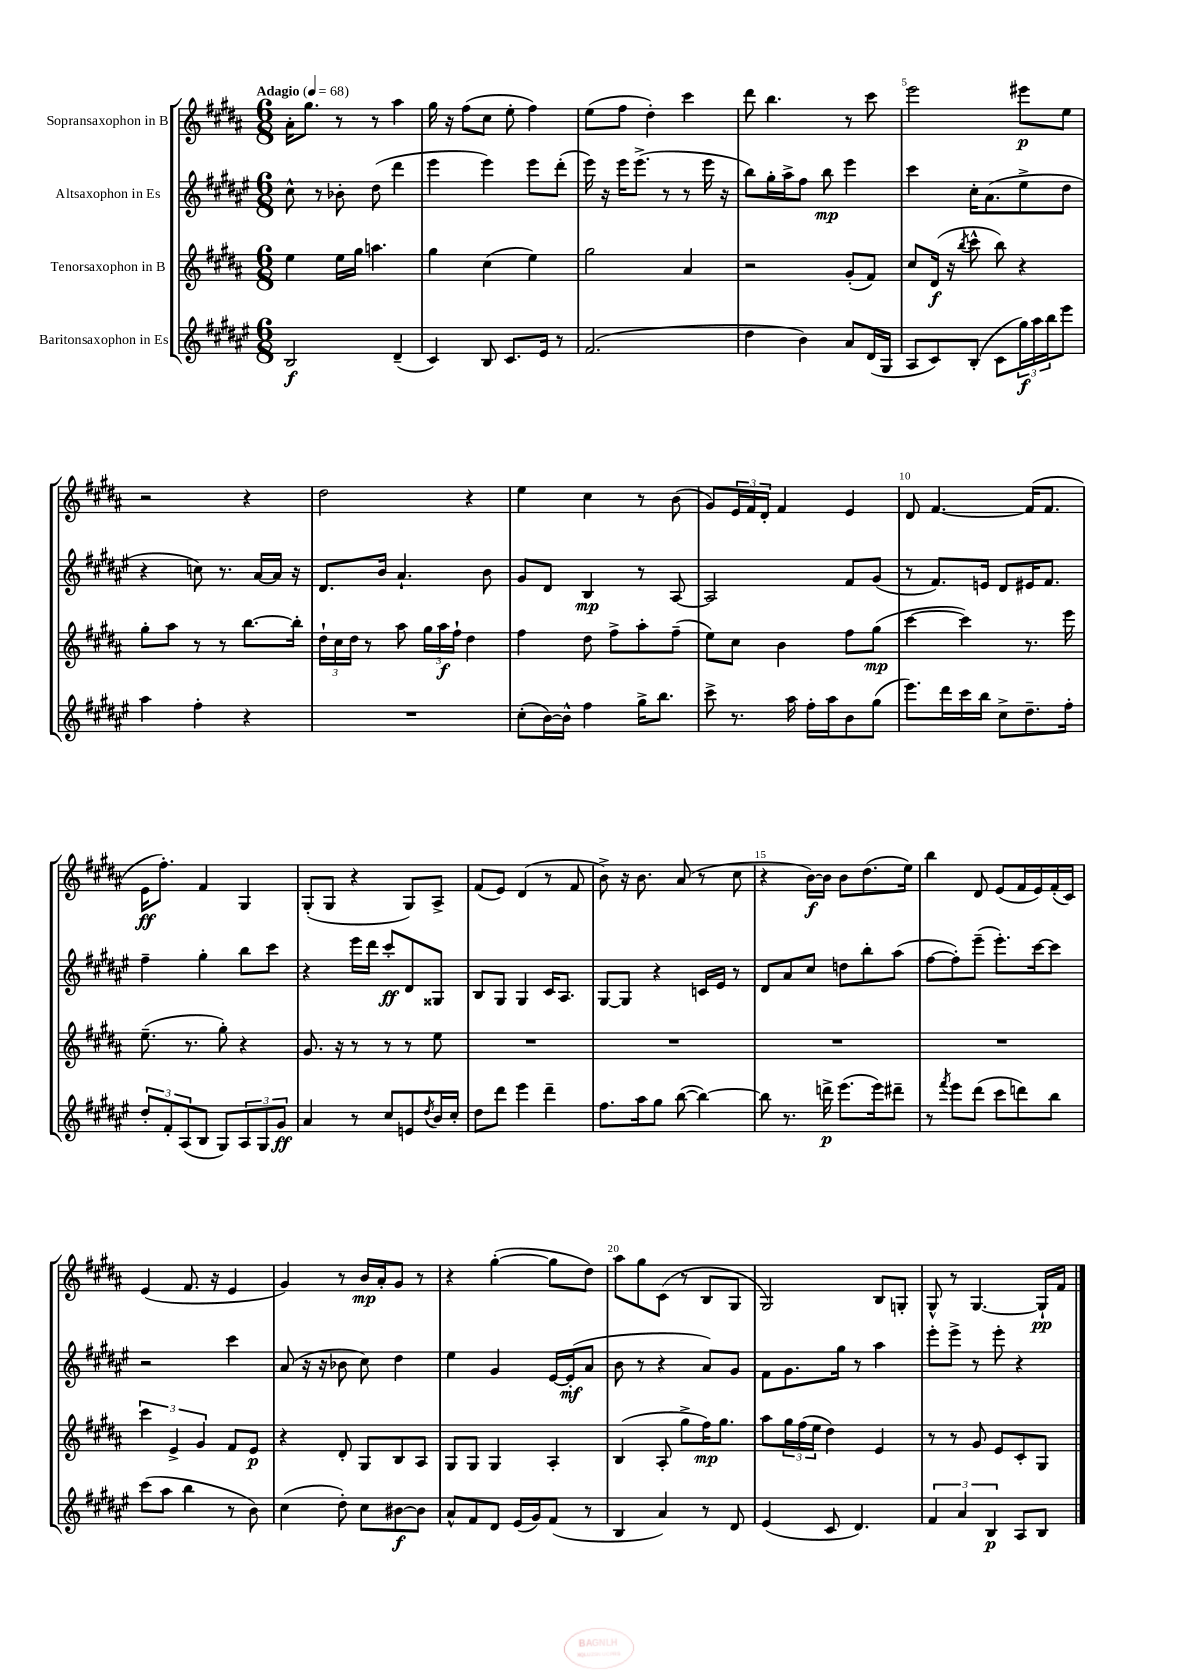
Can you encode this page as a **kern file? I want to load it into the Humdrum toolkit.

**kern	**dynam	**kern	**dynam	**kern	**dynam	**kern	**dynam
*part4	*part4	*part3	*part3	*part2	*part2	*part1	*part1
*staff4	*staff4	*staff3	*staff3	*staff2	*staff2	*staff1	*staff1
*I"Baritonsaxophon in Es	*	*I"Tenorsaxophon in B	*	*I"Altsaxophon in Es	*	*I"Sopransaxophon in B	*
*clefG2	*	*clefG2	*	*clefG2	*	*clefG2	*
*k[f#c#g#d#a#e#]	*	*k[f#c#g#d#a#]	*	*k[f#c#g#d#a#e#]	*	*k[f#c#g#d#a#]	*
*M6/8	*	*M6/8	*	*M6/8	*	*M6/8	*
*MM68	*	*MM68	*	*MM68	*	*MM68	*
=1	=1	=1	=1	=1	=1	=1	=1
!	!	!	!	!	!	!LO:TX:a:B:t=Adagio	!
2B/	f	4ee\	.	8cc#^^\	.	16a#'\KL	.
.	.	.	.	.	.	8.gg#\J	.
.	.	.	.	8r	.	.	.
.	.	16ee\LL	.	8b-X'\	.	8r	.
.	.	16gg#\JJ	.	.	.	.	.
.	.	4.aan\	.	(8dd#\	.	8r	.
(4d#~/	.	.	.	4ddd#\	.	4aa#\	.
=2	=2	=2	=2	=2	=2	=2	=2
4c#/)	.	4gg#\	.	4eee#\	.	16gg#\	.
.	.	.	.	.	.	16r	.
.	.	.	.	.	.	(8ff#\L	.
8B/	.	(4cc#\	.	4eee#\)	.	8cc#\J	.
8.c#/L	.	.	.	.	.	8ee'\	.
.	.	4ee\)	.	8eee#\L	.	4ff#\)	.
16e#/Jk	.	.	.	.	.	.	.
8r	.	.	.	(8ddd#'\J	.	.	.
=3	=3	=3	=3	=3	=3	=3	=3
(2.f#/	.	2gg#\	.	16eee#\)	.	(8ee\L	.
.	.	.	.	16r	.	.	.
.	.	.	.	16eee#\KL	.	8ff#\J	.
.	.	.	.	(8.eee#^\J	.	.	.
.	.	.	.	.	.	4dd#'\)	.
.	.	.	.	8r	.	.	.
.	.	4a#/	.	8r	.	4ccc#\	.
.	.	.	.	16eee#\	.	.	.
.	.	.	.	16r	.	.	.
=4	=4	=4	=4	=4	=4	=4	=4
4dd#\	.	2r	.	8bb\L)	.	8ddd#\	.
.	.	.	.	16gg#'\L	.	4.bb\	.
.	.	.	.	16aa#^\J	.	.	.
4b\)	.	.	.	8ff#\J	.	.	.
.	.	.	.	8bb\	mp	.	.
8a#/L	.	(8g#'/L	.	4eee#\	.	8r	.
(16d#/L	.	8f#/J)	.	.	.	8ccc#\	.
16G#/JJ	.	.	.	.	.	.	.
=5	=5	=5	=5	=5	=5	=5	=5
8A#/L	.	8cc#/L	.	4ccc#\	.	2eee\	.
8c#/)	.	(16d#/Jk	f	.	.	.	.
.	.	16r	.	.	.	.	.
.	.	8qbb/	.	.	.	.	.
(8B'/J	.	8ccc#^^\	.	16cc#'\KL	.	.	.
.	.	.	.	(8.a#\	.	.	.
8c#\L	.	8bb\)	.	.	.	.	.
24gg#\L)	f	4r	.	8ee#^\	.	8eee#X\L	p
24aa#\	.	.	.	.	.	.	.
24bb\J	.	.	.	.	.	.	.
8eee#\J	.	.	.	8dd#\J	.	8ee\J	.
!!LO:LB:g=z
=6	=6	=6	=6	=6	=6	=6	=6
4aa#\	.	8gg#'\L	.	4r	.	2r	.
.	.	8aa#\J	.	.	.	.	.
4ff#'\	.	8r	.	8ccn\)	.	.	.
.	.	8r	.	8.r	.	.	.
4r	.	[8.bb\L	.	.	.	4r	.
.	.	.	.	[16a#/LL	.	.	.
.	.	.	.	16a#/JJ]	.	.	.
.	.	16bb'\Jk]	.	16r	.	.	.
=7	=7	=7	=7	=7	=7	=7	=7
2.r	.	24dd#`\LL	.	8.d#/L	.	2dd#\	.
.	.	24cc#\	.	.	.	.	.
.	.	24dd#\JJ	.	.	.	.	.
.	.	8r	.	.	.	.	.
.	.	.	.	16b/Jk	.	.	.
.	.	8aa#\	.	4.a#`/	.	.	.
.	.	24gg#\LL	.	.	.	.	.
.	.	24aa#\	f	.	.	.	.
.	.	24ff#`\JJ	.	.	.	.	.
.	.	4dd#\	.	.	.	4r	.
.	.	.	.	8b\	.	.	.
=8	=8	=8	=8	=8	=8	=8	=8
(8cc#'\L	.	4ff#\	.	8g#/L	.	4ee\	.
[16b\L)	.	.	.	8d#/J	.	.	.
16b^^\JJ]	.	.	.	.	.	.	.
4ff#\	.	8dd#\	.	4B/	mp	4cc#\	.
.	.	8ff#^\L	.	.	.	.	.
16gg#^\KL	.	8aa#'\	.	8r	.	8r	.
8.bb\J	.	.	.	.	.	.	.
.	.	(8ff#~\J	.	[8A#/	.	(8b\	.
=9	=9	=9	=9	=9	=9	=9	=9
8ccc#^\	.	8ee\L)	.	2A#/]	.	8g#/L)	.
8.r	.	8cc#\J	.	.	.	24e/L	.
.	.	.	.	.	.	24f#/	.
.	.	.	.	.	.	24d#'/JJ	.
.	.	4b\	.	.	.	4f#/	.
16aa#\	.	.	.	.	.	.	.
16ff#'\LL	.	.	.	.	.	.	.
16aa#\J	.	.	.	.	.	.	.
8b\	.	8ff#\L	.	8f#/L	.	4e/	.
(8gg#\J	.	(8gg#\J	mp	(8g#/J	.	.	.
=10	=10	=10	=10	=10	=10	=10	=10
8.eee#\L)	.	[4ccc#\	.	8r	.	8d#/	.
.	.	.	.	8.f#/L)	.	[4.f#/	.
16ddd#\L	.	.	.	.	.	.	.
16ccc#\	.	4ccc#\])	.	.	.	.	.
16bb\JJ	.	.	.	16en/Jk	.	.	.
8cc#^\L	.	.	.	8d#/L	.	.	.
8.dd#~\	.	8.r	.	16e#X/K	.	(16f#/KL]	.
.	.	.	.	8.f#/J	.	8.f#/J	.
16ff#'\Jk	.	16eee\	.	.	.	.	.
!!LO:LB:g=z
=11	=11	=11	=11	=11	=11	=11	=11
12dd#'/L	.	(8.ee~\	.	4ff#~\	.	16e\KL	ff
.	.	.	.	.	.	8.ff#'\J)	.
12f#'/	.	.	.	.	.	.	.
(12A#/	.	.	.	.	.	.	.
.	.	8.r	.	.	.	.	.
8B/J	.	.	.	4gg#'\	.	4f#/	.
8G#/L)	.	8gg#'\)	.	.	.	.	.
12A#/	.	4r	.	8bb\L	.	4G#/	.
12G#/	.	.	.	.	.	.	.
.	.	.	.	8ccc#\J	.	.	.
12g#/J	ff	.	.	.	.	.	.
=12	=12	=12	=12	=12	=12	=12	=12
4a#/	.	8.g#/	.	4r	.	(8G#'/L	.
.	.	.	.	.	.	8G#/J	.
.	.	16r	.	.	.	.	.
8r	.	8r	.	16eee#\LL	.	4r	.
.	.	.	.	16ddd#\JJ	.	.	.
8cc#/L	.	8r	.	8ccc#'/L	ff	.	.
8en/	.	8r	.	8d#/	.	8G#/L)	.
8qdd#/	.	.	.	.	.	.	.
16b/L	.	8ee\	.	8G##X/J	.	8A#^/J	.
16cc#'/JJ	.	.	.	.	.	.	.
=13	=13	=13	=13	=13	=13	=13	=13
8dd#\L	.	2.r	.	8B/L	.	(8f#/L	.
8ddd#\J	.	.	.	8G#/J	.	8e/J)	.
4eee#\	.	.	.	4G#/	.	(4d#/	.
4ddd#~\	.	.	.	16c#/KL	.	8r	.
.	.	.	.	8.A#/J	.	.	.
.	.	.	.	.	.	8f#/	.
=14	=14	=14	=14	=14	=14	=14	=14
8.ff#\L	.	2.r	.	[8G#/L	.	8b^\)	.
.	.	.	.	8G#/J]	.	16r	.
16aa#\k	.	.	.	.	.	8.b\	.
8gg#\J	.	.	.	4r	.	.	.
([8bb\	.	.	.	.	.	(8a#/	.
4bb\_)	.	.	.	16cn/LL	.	8r	.
.	.	.	.	16e#/JJ	.	.	.
.	.	.	.	8r	.	8cc#\	.
=15	=15	=15	=15	=15	=15	=15	=15
8bb\]	.	2.r	.	8d#/L	.	4r	.
8.r	.	.	.	8a#/	.	.	.
.	.	.	.	8cc#/J	.	[16b\LL)	f
16dddn^\	p	.	.	.	.	16b\JJ]	.
(8.eee#\L	.	.	.	8ddn\L	.	8b\L	.
.	.	.	.	8bb'\	.	(8.dd#\	.
16eee#\k)	.	.	.	.	.	.	.
8ddd#X~\J	.	.	.	(8aa#\J	.	.	.
.	.	.	.	.	.	16ee\Jk)	.
=16	=16	=16	=16	=16	=16	=16	=16
8r	.	2.r	.	[8ff#\L	.	4bb\	.
8qfff#/	.	.	.	.	.	.	.
8eee#\L	.	.	.	8ff#'\])	.	.	.
(8ddd#\J	.	.	.	(8eee#~\J	.	8d#/	.
8ccc#\L	.	.	.	8.eee#'\L)	.	(8e/L	.
8dddn\)	.	.	.	.	.	16f#/L	.
.	.	.	.	[16ccc#\k	.	16e/)	.
8bb\J	.	.	.	8ccc#\J]	.	(16f#'/	.
.	.	.	.	.	.	16c#/JJ)	.
!!LO:LB:g=z
=17	=17	=17	=17	=17	=17	=17	=17
(8ccc#\L	.	6ccc#\	.	2r	.	(4e/	.
8aa#\J	.	.	.	.	.	.	.
.	.	6e^/	.	.	.	.	.
4bb\	.	.	.	.	.	8.f#/	.
.	.	6g#/	.	.	.	.	.
.	.	.	.	.	.	16r	.
8r	.	8f#/L	.	4ccc#\	.	4e/	.
8b\)	.	8e/J	p	.	.	.	.
=18	=18	=18	=18	=18	=18	=18	=18
(4cc#\	.	4r	.	(8a#/	.	4g#/)	.
.	.	.	.	16r	.	.	.
.	.	.	.	16r	.	.	.
8dd#'\)	.	8d#'/	.	8b-X\	.	8r	.
8cc#\L	.	8G#/L	.	8cc#\)	.	16b/LL	mp
.	.	.	.	.	.	16a#'/J	.
[8b#X\	f	8B/	.	4dd#\	.	8g#/J	.
8b#\J]	.	8A#/J	.	.	.	8r	.
=19	=19	=19	=19	=19	=19	=19	=19
8a#^^/L	.	8G#/L	.	4ee#\	.	4r	.
8f#/	.	8G#/J	.	.	.	.	.
8d#/J	.	4G#/	.	4g#/	.	([4gg#'\	.
(16e#/LL	.	.	.	.	.	.	.
16g#/J)	.	.	.	.	.	.	.
(8f#/J	.	4A#'/	.	[16e#/LL	.	8gg#\L]	.
.	.	.	.	(16e#'/J]	mf	.	.
8r	.	.	.	8a#/J	.	8dd#\J)	.
=20	=20	=20	=20	=20	=20	=20	=20
4B/	.	(4B/	.	8b\	.	8aa#\L	.
.	.	.	.	8r	.	8gg#\	.
4a#/)	.	8A#'/	.	4r	.	(8c#\J	.
.	.	8gg#^\L	.	.	.	8r	.
8r	.	16ff#\K)	mp	8a#/L)	.	8B/L	.
.	.	8.gg#\J	.	.	.	.	.
8d#/	.	.	.	8g#/J	.	8G#/J	.
=21	=21	=21	=21	=21	=21	=21	=21
(4e#/	.	8aa#\L	.	8f#\L	.	2G#/)	.
.	.	24gg#\L	.	8.g#\	.	.	.
.	.	(24ff#\	.	.	.	.	.
.	.	24ee\JJ	.	.	.	.	.
8c#/	.	4dd#\)	.	.	.	.	.
.	.	.	.	16gg#\Jk	.	.	.
4.d#/)	.	.	.	8r	.	.	.
.	.	4e/	.	4aa#\	.	8B/L	.
.	.	.	.	.	.	8Gn'/J	.
=22	=22	=22	=22	=22	=22	=22	=22
6f#/	.	8r	.	8eee#'\L	.	8G#^^/	.
.	.	8r	.	8eee#^\J	.	8r	.
6a#/	.	.	.	.	.	.	.
.	.	8g#/	.	8r	.	[4.G#/	.
6B/	p	.	.	.	.	.	.
.	.	8e/L	.	8eee#'\	.	.	.
8A#/L	.	8c#'/	.	4r	.	.	.
8B/J	.	8G#/J	.	.	.	16G#`/LL]	pp
.	.	.	.	.	.	16f#/JJ	.
==	==	==	==	==	==	==	==
*-	*-	*-	*-	*-	*-	*-	*-
